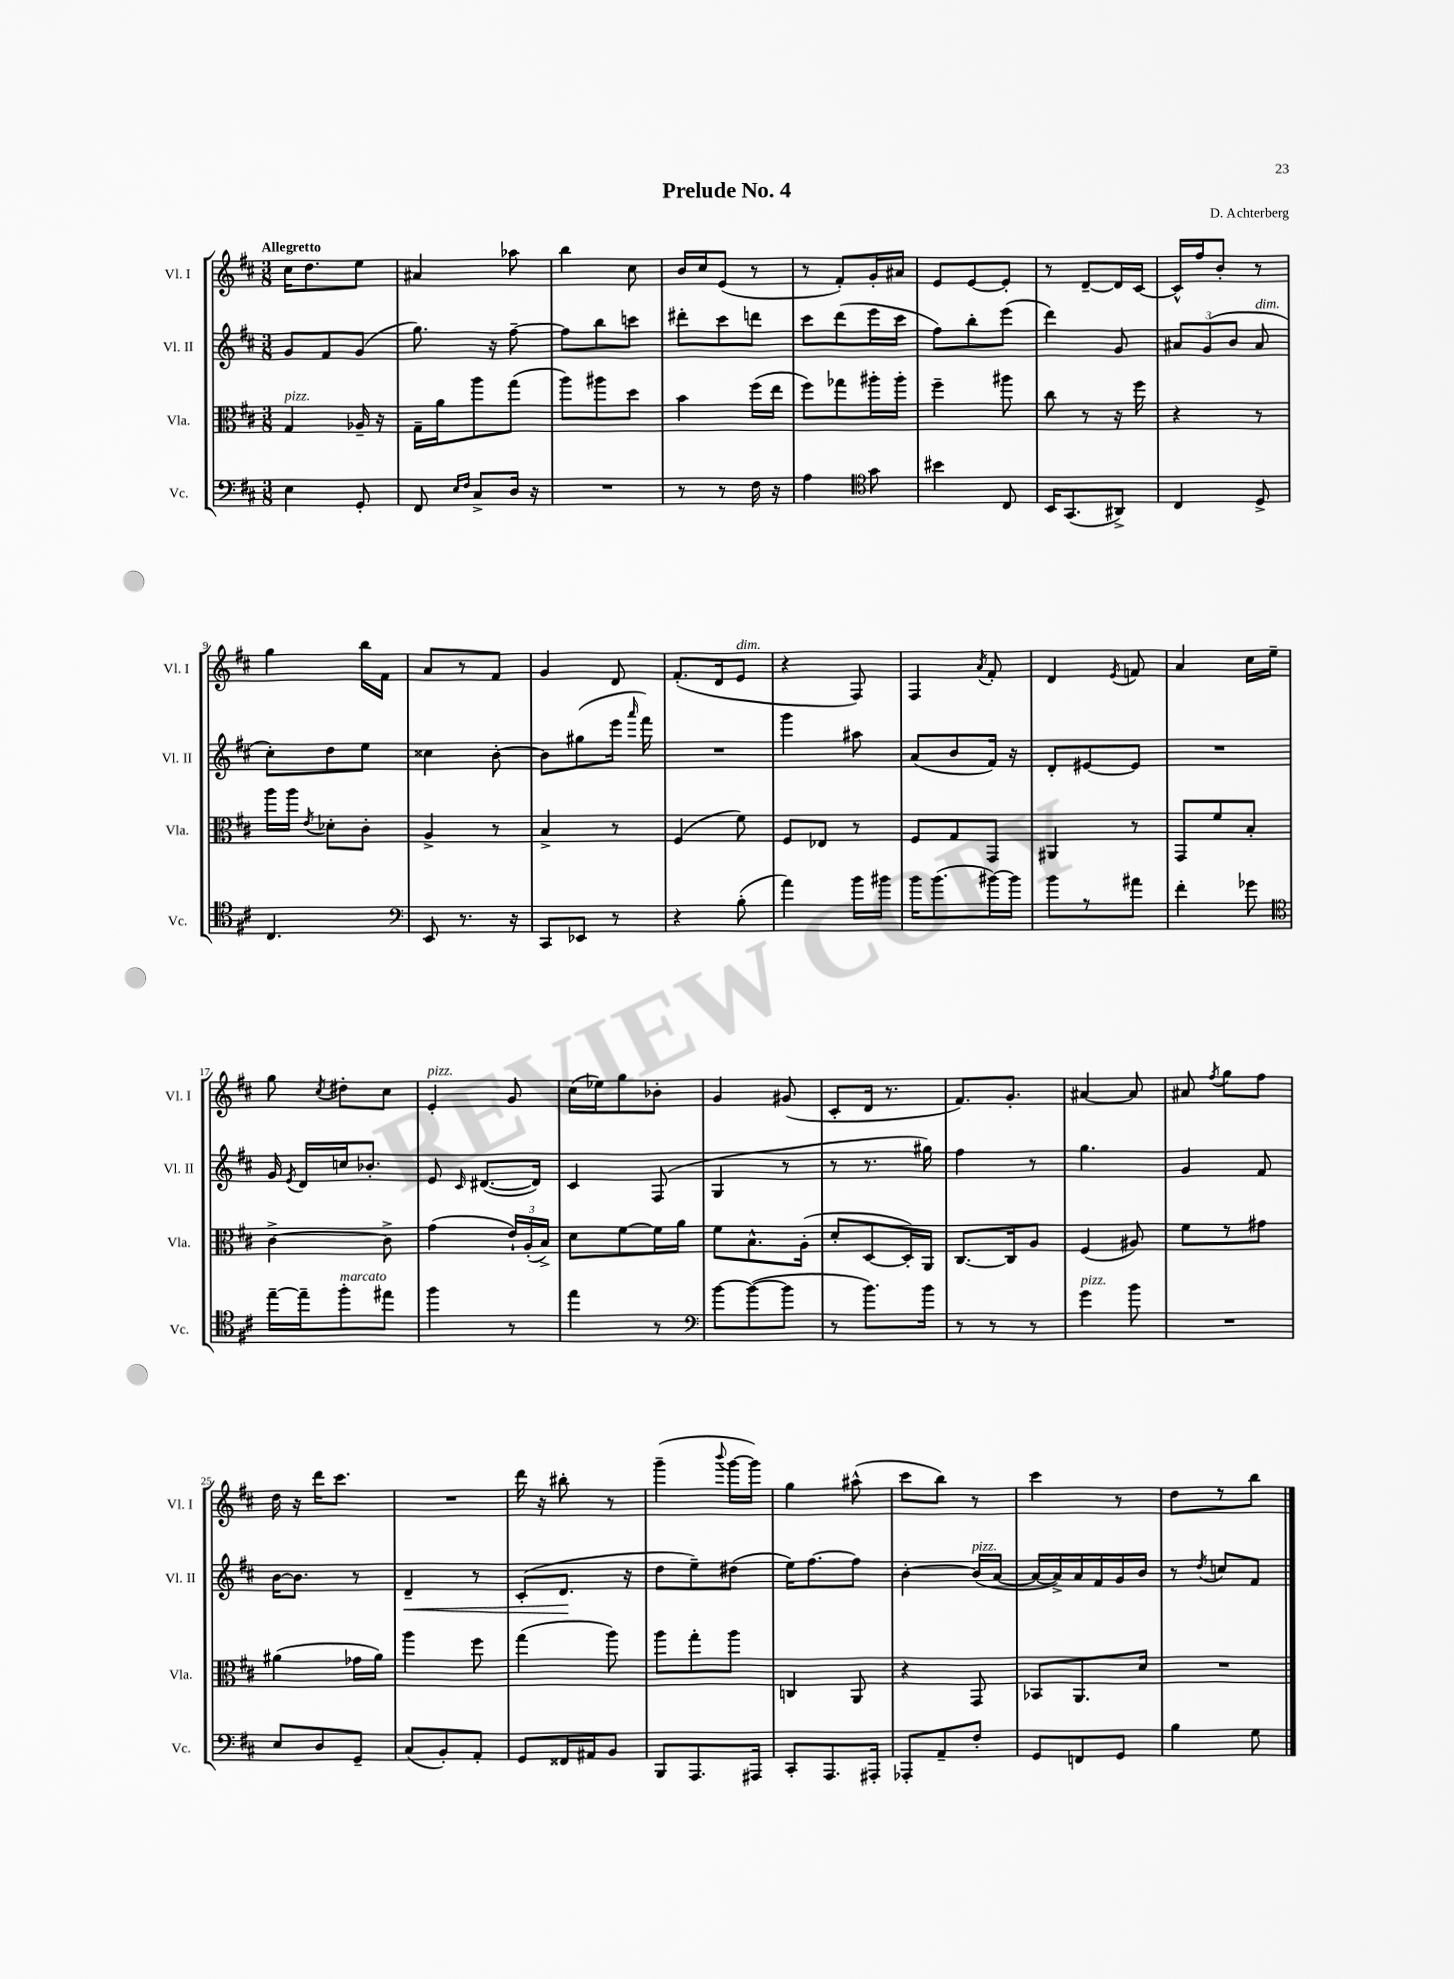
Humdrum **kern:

**kern	**kern	**kern	**dynam	**kern
*part4	*part3	*part2	*part2	*part1
*staff4	*staff3	*staff2	*staff2	*staff1
*I"Vc.	*I"Vla.	*I"Vl. II	*	*I"Vl. I
*I'Vc.	*I'Vla.	*I'Vl. II	*	*I'Vl. I
*clefF4	*clefC3	*clefG2	*	*clefG2
*k[f#c#]	*k[f#c#]	*k[f#c#]	*	*k[f#c#]
*M3/8	*M3/8	*M3/8	*	*M3/8
=1	=1	=1	=1	=1
!	!	!	!	!LO:TX:a:B:t=Allegretto
!	!LO:TX:a:i:t=pizz.	!	!	!
4E\	4G/	8g/L	.	16cc#\KL
.	.	.	.	8.dd\
.	.	8f#/	.	.
8GG'/	16A-X~/	(8g/J	.	8ee\J
.	16r	.	.	.
=2	=2	=2	=2	=2
8FF#/	16G~\LL	8.gg\)	.	4a#X/
.	16a\J	.	.	.
16qqE/LL	.	.	.	.
16qqF#/JJ	.	.	.	.
8C#^/L	8aa\	.	.	.
.	.	16r	.	.
16D/Jk	(8gg\J	[8ff#~\	.	8aa-X\
16r	.	.	.	.
=3	=3	=3	=3	=3
4.r	8aa\L)	8ff#\L]	.	4bb\
.	8aa#X\	8bb\	.	.
.	8dd\J	8cccn\J	.	8cc#\
=4	=4	=4	=4	=4
8r	4b\	8ddd#X'\L	.	16b/LL
.	.	.	.	16cc#/J
8r	.	8ccc#\	.	(8e/J
16F#\	(16ff#\LL	8dddn\J	.	8r
16r	16ee\JJ	.	.	.
=5	=5	=5	=5	=5
4A\	8ff#\L)	8ccc#\L	.	8r
.	8gg-X\	(8ddd\	.	8f#'/L)
*clefC4	*	*	*	*
8g\	16aa#X'\L	16eee\L	.	16g'/L
.	16aa#'\JJ	16ccc#\JJ	.	16a#X/JJ
=6	=6	=6	=6	=6
4b#X\	4ff#~\	8ff#\L)	.	8e/L
.	.	8bb'\	.	[8e/
8C#/	8aa#X\	(8eee\J	.	8e'/J]
=7	=7	=7	=7	=7
16BB/KL	8cc#\	4ddd\)	.	8r
(8.GG/	.	.	.	.
.	8r	.	.	[8d~/L
8AA#X^/J)	16r	8g/	.	16d/L]
.	16ff#\	.	.	[16c#/JJ
=8	=8	=8	=8	=8
4C#/	4r	12a#X/L	.	16c#^^/LL]
.	.	.	.	16ff#/J
.	.	(12g/	.	.
.	.	.	.	8b'/J
.	.	12b/J	.	.
!	!	!LO:TX:a:i:t=dim.	!	!
8D^/	8r	8a#/	.	8r
!!LO:LB:g=z
=9	=9	=9	=9	=9
4.C#/	16aa\LL	8cc#'\L)	.	4gg\
.	16aa\JJ	.	.	.
.	8qe/	.	.	.
.	8d-X'\L	8dd\	.	.
.	8c#'\J	8ee\J	.	16bb\LL
.	.	.	.	16f#\JJ
=10	=10	=10	=10	=10
*clefF4	*	*	*	*
8EE/	4A^/	4cc##X\	.	8a/L
8.r	.	.	.	8r
.	8r	[8b'\	.	8f#/J
16r	.	.	.	.
=11	=11	=11	=11	=11
8CC#/L	4B^/	8b\L]	.	4g/
8EE-X/J	.	(8gg#X\	.	.
8r	8r	16eee\Jk	.	8d/
.	.	16qqaaa/	.	.
.	.	16fff#\)	.	.
=12	=12	=12	=12	=12
4r	(4F#/	4.r	.	(8.f#'/L
.	.	.	.	16d/k
!	!	!	!	!LO:TX:a:i:t=dim.
(8B'\	8f#\)	.	.	8e/J
=13	=13	=13	=13	=13
4a\)	8F#/L	4ggg\	.	4r
.	8E-X/J	.	.	.
16b\LL	8r	8aa#X\	.	8F#/)
16b#X\JJ	.	.	.	.
=14	=14	=14	=14	=14
16b\KL	8F#/L	(8a/L	.	4F#/
(8.b\	.	.	.	.
.	8G/	8b/	.	.
.	.	.	.	8qa/
[16b#X\L)	8GG/J	16f#/Jk)	.	8f#'/
16b#\JJ]	.	16r	.	.
=15	=15	=15	=15	=15
8b\L	4AA#X/	8d'/L	.	4d/
8r	.	[8e#X/	.	.
.	.	.	.	8qe/
8a#X\J	8r	8e#/J]	.	8fn/
=16	=16	=16	=16	=16
4f#'\	8GG/L	4.r	.	4a/
.	8f#/	.	.	.
8g-X\	8B'/J	.	.	16cc#\LL
.	.	.	.	16ee~\JJ
!!LO:LB:g=z
=17	=17	=17	=17	=17
*clefC4	*	*	*	*
[16ee~\LL	[4c#^\	16g/	.	8gg\
.	.	8qe/	.	.
16ee~\J]	.	16d/LL	.	.
.	.	.	.	8qcc#/
!LO:TX:a:i:t=marcato	!	!	!	!
8ff#'\	.	16ccn/J	.	8dd#X'\L
.	.	8.b-X'/J	.	.
8ee#X\J	8c#^\]	.	.	8cc#\J
=18	=18	=18	=18	=18
!	!	!	!	!LO:TX:a:i:t=pizz.
4ff#\	(4g\	8e/	.	4e'/
.	.	16qqc#/	.	.
.	.	([8.d#X/L	.	.
8r	24e`/LL)	.	.	8g/
.	(24A'/	.	.	.
.	.	16d#/Jk])	.	.
.	24B^/JJ)	.	.	.
=19	=19	=19	=19	=19
4ee\	8d\L	4c#/	.	(16cc#\LL
.	.	.	.	16ee-X\J)
.	[8f#\	.	.	8gg\
8r	16f#\L]	(8F#/	.	8b-X'\J
.	16a\JJ	.	.	.
=20	=20	=20	=20	=20
*clefF4	*	*	*	*
[8b\L	8f#\L	4G/	.	4g/
(8b\_	8.B^^\	.	.	.
8b\J]	.	8r	.	(8g#X/
.	(16A'\Jk	.	.	.
=21	=21	=21	=21	=21
8r	8d'/L	8r	.	8c#'/L
8.b\L)	[8D/	8.r	.	16d/Jk
.	.	.	.	8.r
.	16D'/L])	.	.	.
16b\Jk	16AA/JJ	16gg#X\)	.	.
=22	=22	=22	=22	=22
8r	[8.C#/L	4ff#\	.	8.f#/L)
8r	.	.	.	.
.	16C#/k]	.	.	8.g'/J
8r	8A/J	8r	.	.
=23	=23	=23	=23	=23
!LO:TX:a:i:t=pizz.	!	!	!	!
4g\	(4F#/	4.gg\	.	[4a#X/
8b\	8A#X/)	.	.	8a#/]
=24	=24	=24	=24	=24
4.r	8f#\L	4g/	.	8a#X/
.	.	.	.	8qff#/
.	8r	.	.	8gg\L
.	8g#X\J	8f#/	.	8ff#\J
!!LO:LB:g=z
=25	=25	=25	=25	=25
8E/L	(4a#X\	[16b\KL	.	16dd\
.	.	8.b\J]	.	16r
8D/	.	.	.	16ddd\KL
.	.	.	.	8.ccc#\J
8GG~/J	16g-X\LL	8r	.	.
.	16a#\JJ)	.	.	.
=26	=26	=26	=26	=26
!	!	!	!LO:HP:b	!
(8C#/L	4aa\	4d~/	<	4.r
8BB'/)	.	.	.	.
8AA'/J	8ff#\	8r	.	.
=27	=27	=27	=27	=27
8GG/L	(4gg\	(8c#'/L	.	16ddd\
.	.	.	.	16r
16FF##X/L	.	8.d/J	.	8bb#X'\
16AA#X/J	.	.	.	.
8BB/J	8aa\)	.	.	8r
.	.	16r	[	.
=28	=28	=28	=28	=28
8BBB/L	8aa\L	8dd\L	.	(4ggg~\
8.AAA/	8gg'\	8ee~\)	.	.
.	.	.	.	8qqbbb/
.	8aa\J	(8dd#X\J	.	[16ggg\LL
16AAA#X/Jk	.	.	.	16ggg\JJ])
=29	=29	=29	=29	=29
8CC#'/L	4Cn/	16ee\KL)	.	4gg\
.	.	[8.ff#\	.	.
8.AAA/	.	.	.	.
.	8AA/	8ff#\J]	.	(8aa#X^^\
16AAA#X'/Jk	.	.	.	.
=30	=30	=30	=30	=30
8AAA-X'/L	4r	[4b'\	.	8ccc#\L
8AA~/	.	.	.	8bb\J)
!	!	!LO:TX:a:i:t=pizz.	!	!
8F#'/J	8GG/	(16b/LL]	.	8r
.	.	[16a/JJ	.	.
=31	=31	=31	=31	=31
8GG/L	8BB-X/L	16a/LL_	.	4ccc#\
.	.	16a^/])	.	.
8FFn/	8.AA/	16a/	.	.
.	.	16f#/	.	.
8GG/J	.	16g/	.	8r
.	16d/Jk	16b/JJ	.	.
=32	=32	=32	=32	=32
4B\	4.r	8r	.	8dd\L
.	.	8qdd/	.	.
.	.	8ccn/L	.	8r
8G\	.	8f#/J	.	8bb\J
==	==	==	==	==
*-	*-	*-	*-	*-
